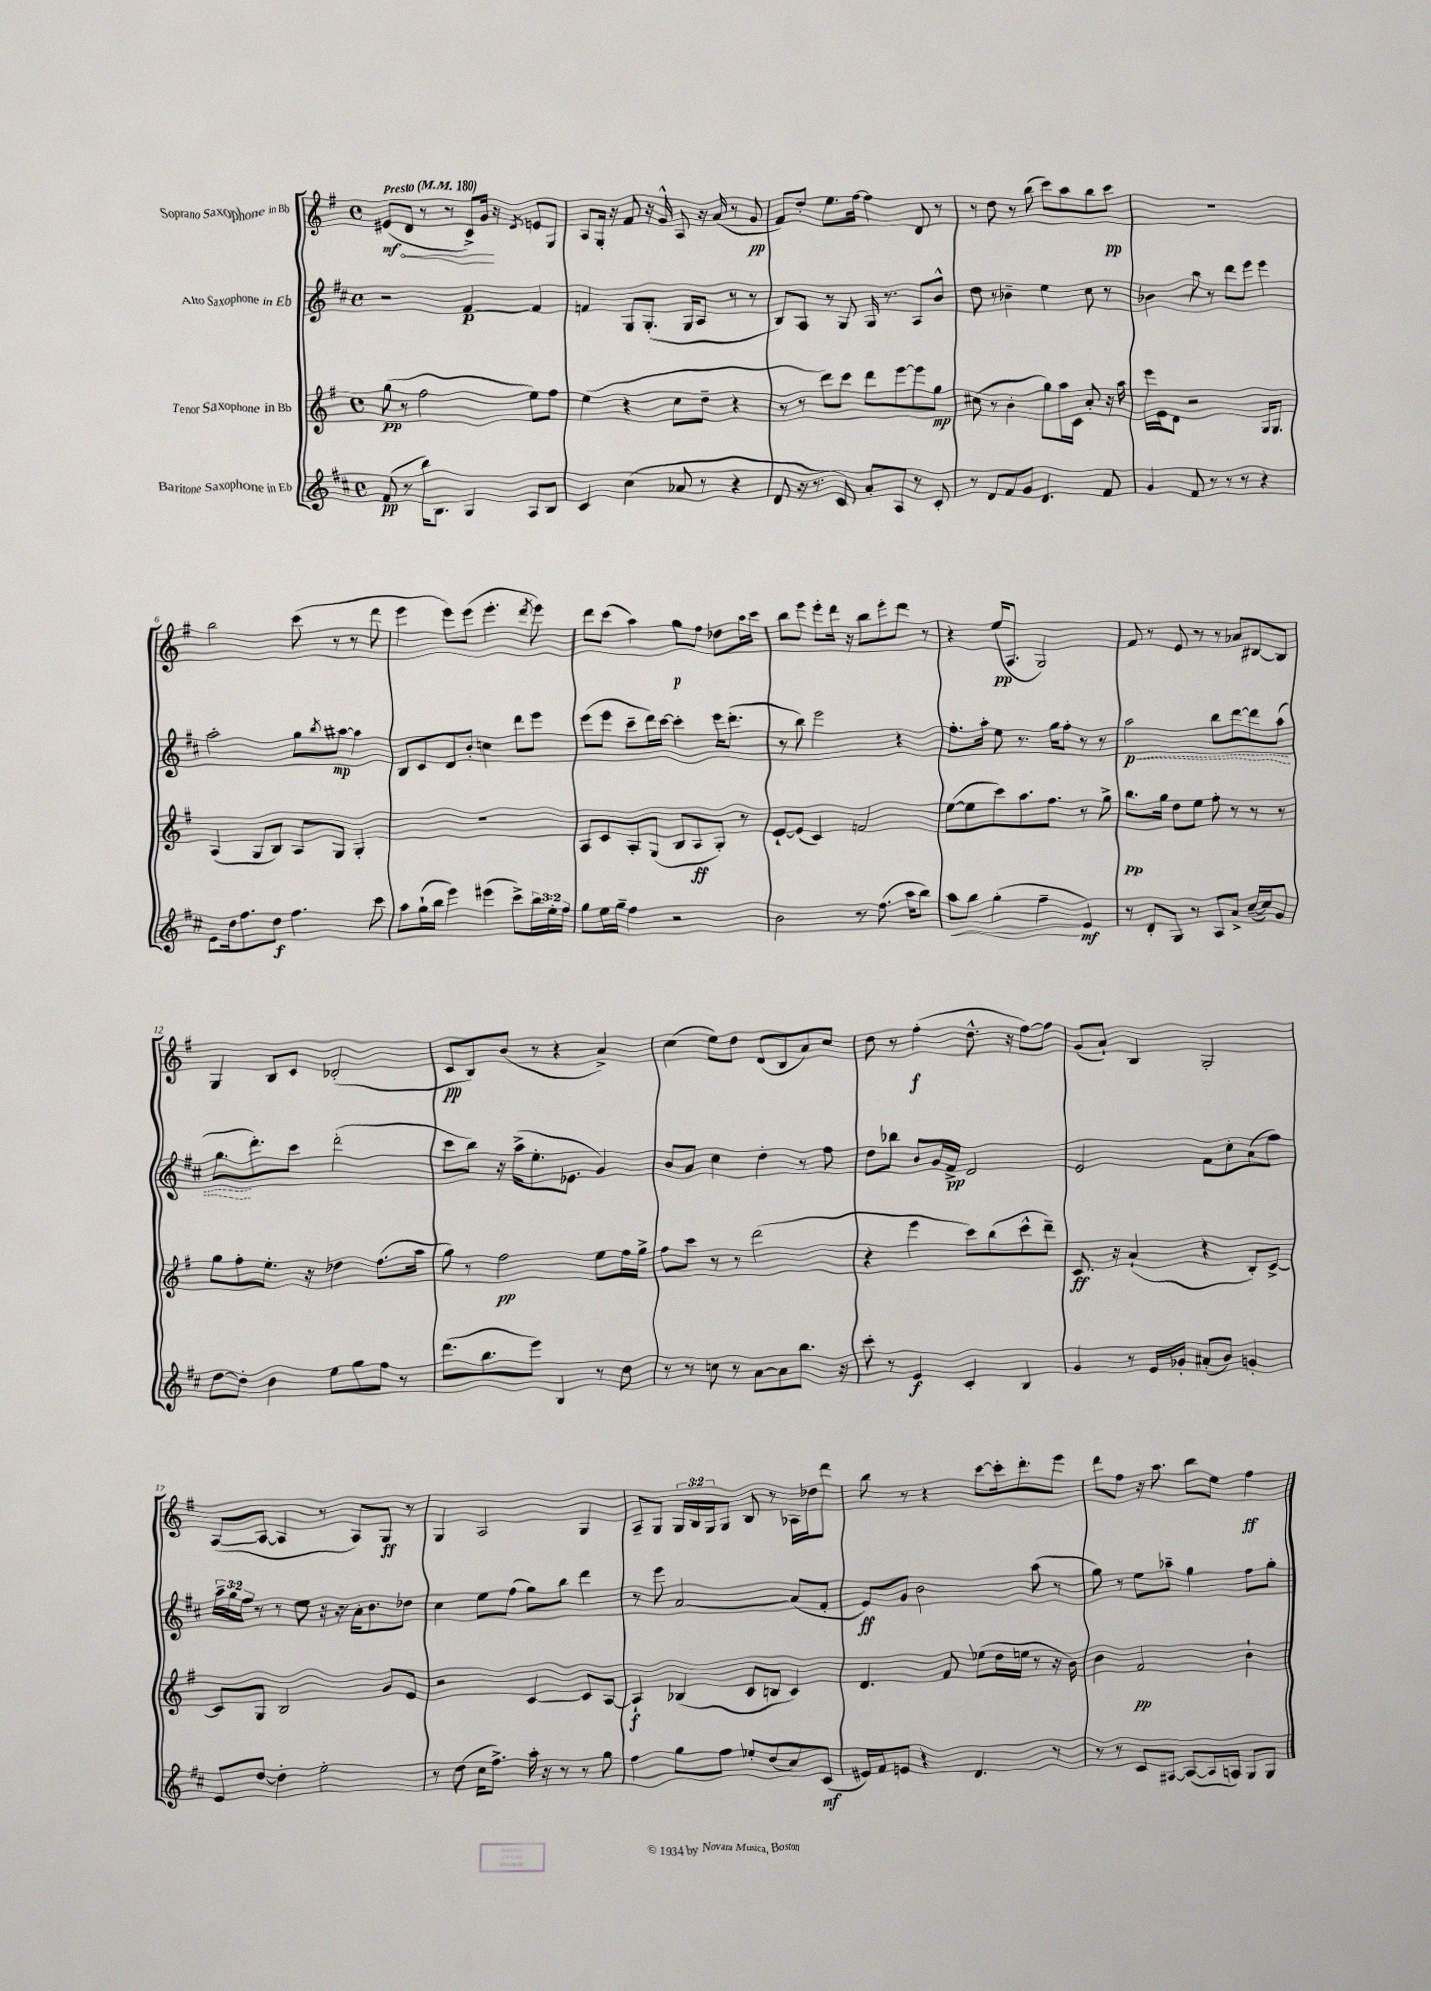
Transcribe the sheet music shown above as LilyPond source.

<<
\new StaffGroup <<
\new Staff = "s0" \with { instrumentName = "Soprano Saxophone in Bb" } {
    \clef treble \key g \major \defaultTimeSignature \time 4/4 \override Staff.TupletNumber.text = #tuplet-number::calc-fraction-text \tempo "Presto" 4 = 180
    eis'8\mf( \once \override Hairpin.circled-tip = ##t d'8\< r8 r8 c'8->) g'16\! r16 \acciaccatura { d'8 } e'8 g8 |
    a8 g16-. r16 fis'8 r16 g'16-^ a8 r16 a'16( r8 g'8\pp |
    fis'8) d''8-. e''8. fis''16~ fis''4 d'8 r8 |
    r8 d''8 r8 b''8( c'''8) a''8 b''8 c'''8\pp |
    R1 |
    b''2 c'''8( r8 r8 d'''8 |
    e'''4 e'''8) e'''8( e'''4.-. \acciaccatura { d'''8 } e'''8) |
    d'''8 c'''8( a''4) g''8\p fis''8 des''8 a''16 c'''16 |
    b''8 e'''8 e'''8-. d'''16 r16 b''8 e'''8-. d'''8 r8 |
    r4 e''16\pp( a8. g2) |
    fis'8 r8 e'8 r8 r8 aes'8 bis8~ bis8 |
    g4 b8 c'8 des'2-.( |
    c'8\pp b8) b'8( r8 r4 a'4->) |
    c''4( e''8) d''8 d'8( b8 a'8) c''8 |
    d''8 r8 fis''4-.\f( d''8.-^ r16 fis''8~) fis''8 |
    g'8( a'8-!) b4 g2-. |
    a8~( a8~ a4 r8 a8) g8\ff r8 |
    g4 a2 g4 |
    a8-- g8 \tuplet 3/2 { g16 b16 g16 } g8 b8 r8 aes16 des''16 d'''8 |
    b''8 r8 r4 c'''8~ c'''16-. d'''8.-. e'''8 |
    d'''8 fis''8 r16 a''8. b''8 e''8 fis''4\ff \bar "|." |
}
\new Staff = "s1" \with { instrumentName = "Alto Saxophone in Eb" } {
    \clef treble \key d \major \defaultTimeSignature \time 4/4 \override Staff.TupletNumber.text = #tuplet-number::calc-fraction-text
    r2 fis'4~\p fis'4 |
    f'4 g8 g8.-.( g16 a8 r8 r8 |
    b8) a8 r8 g8 g16 r8. a8 b'8-^ |
    d''8 r8 bes'4-- e''4 cis''8 r8 |
    bes'4 b''8 r8 d'''8 e'''8 e'''4 |
    a''2-. g''8 \acciaccatura { b''8 } ais''8~\mp ais''4 |
    b8 cis'8 d'8 b'8-. c''4 d'''8 e'''8 |
    e'''8( e'''8 cis'''8-- d'''16) cis'''16~ cis'''4-. e'''16 d'''8.-.( |
    r8 b''8) e'''2 r4 |
    fis''8.-. a''16-. e''8 r8. g''16 fis''8-. r8 r8 |
    \once \override Hairpin.style = #'dashed-line a''2\p\< b''8 d'''8~ d'''8 a''8( |
    g''8.\! d'''8.-.) cis'''8 d'''2-.( |
    cis'''8 b''8) r16 a''16->( e''8.-. ees'8. g'4) |
    b'8 a'8 cis''4 d''4-. r8 fis''8 |
    d''8 bes''8 b'8 g'16 fis'16->\pp d'2 |
    e'2 fis'8 cis''8-. a'8( fis''8) |
    \tuplet 3/2 { a''16-- g''16 fis''16 } r8 r8 e''8 r16 r16 a'16-. b'8. des''8 |
    cis''4 e''8 fis''8( g''8) b''8 d'''4 |
    r8 e'''8 a'2~ a'8( fis'8-. |
    e'8\ff) g'8 b'2 a''8( r8 |
    g''8) r8 e''8 aes''8-- g''4 fis''8 g''8-. \bar "|." |
}
\new Staff = "s2" \with { instrumentName = "Tenor Saxophone in Bb" } {
    \clef treble \key g \major \defaultTimeSignature \time 4/4
    g''8\pp( r8 fis''2 e''8) fis''8 |
    e''4( r4 c''8 d''8-- r4 |
    r8 r8 d'''8) c'''8 d'''8 e'''8~ e'''8 g''8\mp |
    cis''8( r8 b'4-. g''8) a''16 c'16 a'8-. r16 a''16 |
    e'''16 e'16 d'8 r2 g16 g8. |
    a4( g8 b8) a8 g8 g4-. |
    R1 |
    a8 c'8 a8-. g8( b8 a8\ff g8-.) r8 |
    e'8~-! e'8( c'4) f'2 |
    e''8~( e''8 c'''8) a''8. fis''8. r8 g''8-> |
    b''8.\pp g''16 d''8 e''8 fis''8-. r8 r8 r8 |
    g''8 fis''8-. e''8.-. r16 des''4 fis''8.( a''16 |
    g''8) r8 fis''2\pp e''8 fis''16 g''16-> |
    fis''8 c'''8 r8 r8 d'''2( |
    r4 e'''4 c'''8) b''8( c'''8-^ d'''8--) |
    c'8.\ff r16 a'4-!( r4 b8-.) c'8~-> |
    c'8 g8 b2 g'8 e'8 |
    r2 c'4~ c'8 a8~ |
    a4-!\f bes4( c'8 b8 c'4) |
    d'4. fis'8 ees''8( d''16 e''16 r8 r16 b'16) |
    b'4 fis'2\pp b'4-! \bar "|." |
}
\new Staff = "s3" \with { instrumentName = "Baritone Saxophone in Eb" } {
    \clef treble \key d \major \defaultTimeSignature \time 4/4 \override Staff.TupletNumber.text = #tuplet-number::calc-fraction-text
    fis'8\pp( r8 b''16) b8. g4 a8 b8 |
    cis'4 cis''4( aes'8 r8 r4 |
    d'8 r16 r8. cis'8) a'8-. a8 r8 cis'8-. |
    r8 d'8 fis'8 g'8 d'4. fis'8 |
    g'4 fis'8 r8 r8 r8 r4 |
    e'8 d''16 fis''8. d''8\f fis''4. cis'''8 |
    a''8 g''16-!( b''16 e'''4) eis'''4( cis'''8->) \tuplet 3/2 { b''16 e''16-. fis''16 } |
    g''8 e''16 g''16-- fis''4 r2 |
    b'2 r8 fis''8.( a''16 b''8) |
    a''8\< b''8 g''4-.( fis''4--\! e'4\mf) |
    r8 d'8-. g8 r8 a8 a'8-> cis''16~--( cis''16) g'8 |
    d''8~ d''8-. b'4 e''8 g''8 fis''8 r8 |
    d'''8.( b''8. e'''8) b4 r8 d''8 |
    r8 r8 c''8 r8 a'8~ a'8 b''8. r16 |
    cis'''8-. r8 e'4\f cis'4-. b4 |
    g'4 r8 e'16 ges'16-. ais'8-.( b'8) g'4-. |
    e'8 d''8~ d''4-. e''2-. |
    r8 d''8( cis''16 fis''8.->) a''16-. r16 r8 r8 g''8 |
    fis''4 g''8 fis''8 ees''8-. d''8( cis''8) cis'8\mf( |
    eis'16) fis'16 e'8 r4 d'4. r8 |
    r8 r8 cis'8 ais8~ ais8~( ais16 a16) g8 g8 \bar "|." |
}
>>
>>
